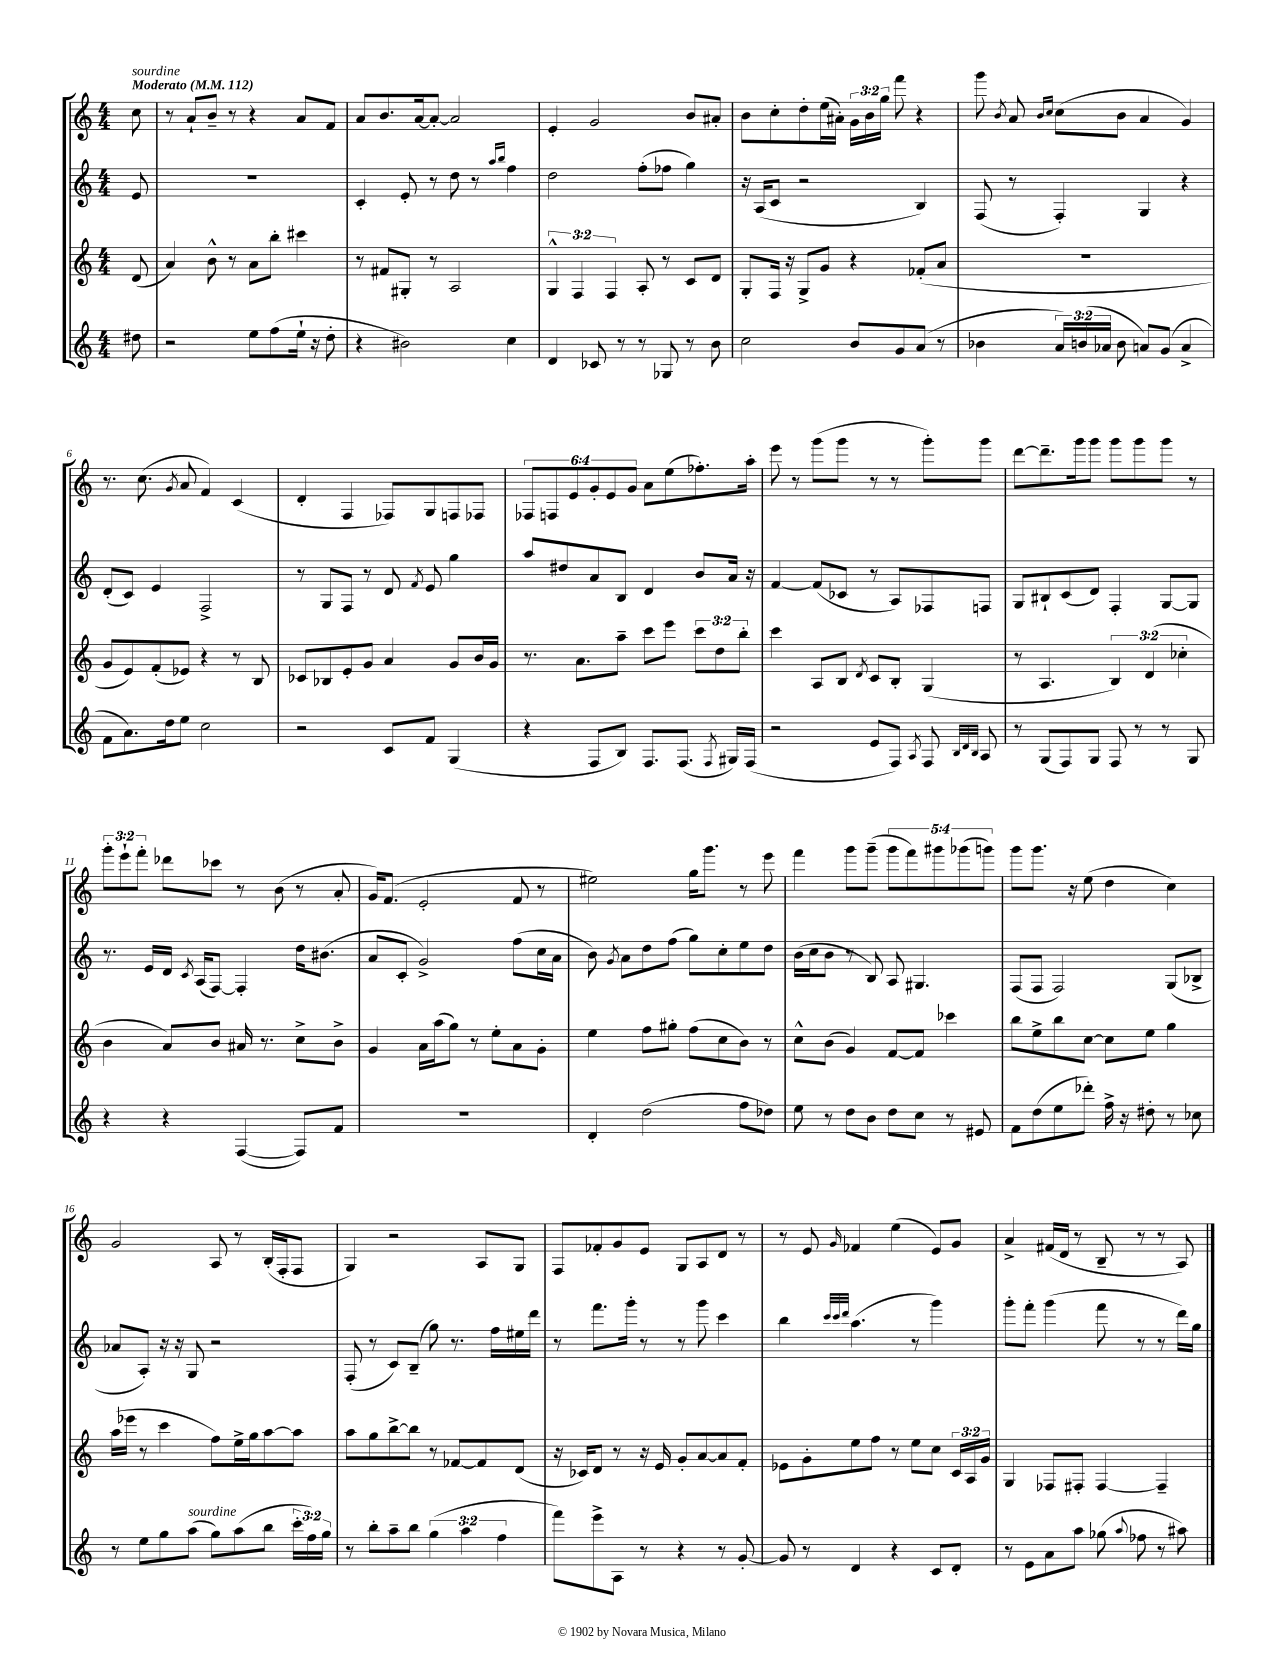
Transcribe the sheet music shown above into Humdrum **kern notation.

**kern	**kern	**kern	**kern
*staff4	*staff3	*staff2	*staff1
*clefG2	*clefG2	*clefG2	*clefG2
*k[]	*k[]	*k[]	*k[]
*M4/4	*M4/4	*M4/4	*M4/4
*MM112	*MM112	*MM112	*MM112
8dd#	(8d	8e	8cc
=	=	=	=
2r	4a)	1r	8r
.	.	.	8a`
.	8b^^	.	8b~
.	8r	.	8r
8ee	8a	.	4r
(8ff	8bb'	.	.
16ee`	4ccc#	.	8a
16r	.	.	.
8dd'	.	.	8f
=	=	=	=
4r	8r	4c'	8a
.	8f#	.	8.b
2b#)	8G#'	8e'	.
.	.	.	[16a
.	8r	8r	8a'_
.	2A	8dd	2a]
.	.	8r	.
.	.	16qqaa	.
.	.	16qqbb	.
4cc	.	4ff	.
=	=	=	=
4d	6G^^	2dd	4e'
.	6F	.	.
8c-	.	.	2g
.	6F	.	.
8r	.	.	.
8r	8A'	(8ff'	.
8G-	8r	8ff-	.
8r	8c	4gg)	8b
8b	8d	.	8a#'
=	=	=	=
2cc	8G'	16r	8b
.	.	(16A	.
.	16F	8c	8cc'
.	16r	.	.
.	8G^	2r	8dd'
.	8g	.	(16ee
.	.	.	16a#')
8b	4r	.	24g
.	.	.	24b
.	.	.	24gg
8g	.	.	8fff
(8a	(8f-'	4B)	4r
8r	8a	.	.
=	=	=	=
4b-	1r	(8F	8ggg
.	.	.	8qb
.	.	8r	8a
.	.	.	16qqb
.	.	.	16qqcc
24a)	.	4F')	(8cc
(24b	.	.	.
24a-	.	.	.
8b	.	.	8b
8a)	.	4G	4a
(8g	.	.	.
4a^	.	4r	4g)
=	=	=	=
8f	8g	(8d'	8.r
8.a)	8e)	8c)	.
.	.	.	(8.cc
.	(8f'	4e	.
16dd	.	.	.
.	.	.	8qg
8ee	8e-)	.	8a
2cc	4r	2F^	4f)
.	8r	.	(4c
.	8B	.	.
=	=	=	=
2r	8c-	8r	4d'
.	8B-	8G	.
.	8e'	8F	4F
.	8g	8r	.
8c	4a	8d	8F-)
.	.	8qf	.
8f	.	8e	8G
(4G	8g	4gg	8F
.	16b	.	8F-
.	16g	.	.
=	=	=	=
4r	8.r	8aa	12F-
.	.	.	12F
.	.	8dd#	.
.	.	.	12e
.	8.a	.	.
8F	.	8a	12g'
.	.	.	12e
8B)	8aa~	8B	.
.	.	.	12g
8.F	8ccc	4d	8a
.	8eee	.	(8ee
(8.F	.	.	.
.	12ccc	8b	8.ff-')
.	12dd	.	.
8qF	.	.	.
16G#)	.	16a	.
.	12bb'	.	.
(16F	.	16r	16aa'
=	=	=	=
2r	4ccc	[4f	8eee
.	.	.	8r
.	8A	(8f]	(8ggg
.	8B	8c-	8ggg
.	8qd	.	.
8e	8c	8r	8r
8F)	8B'	8A)	8r
8qA	.	.	.
8F	(4G	8F-	8ggg')
32qqB	.	.	.
32qqd	.	.	.
32qqB	.	.	.
8A	.	8F	8ggg
=	=	=	=
8r	8r	8G	[8ddd
(8G	4.A	8B#`	8.ddd~]
8F)	.	(8c	.
.	.	.	16ggg
8G	.	8d)	8ggg
8F	6B)	4F'	8ggg
8r	.	.	8ggg
.	(6d	.	.
8r	.	[8G	8ggg
.	6cc-'	.	.
8G	.	8G]	8r
=	=	=	=
4r	4b	8.r	12ggg'
.	.	.	12eee`
.	.	.	12fff'
.	.	16e	.
4r	8a)	16d	8ddd-
.	.	8qc	.
.	.	(16A	.
.	8b	[8F)	8ccc-
([4F	16a#	4F']	8r
.	8.r	.	.
.	.	.	(8b
8F])	8cc^	16dd	8r
.	.	(8.b#	.
8f	8b^	.	8a'
=	=	=	=
1r	4g	8a	16g)
.	.	.	(8.f
.	.	8c'	.
.	16a	2g^)	2e'
.	(16aa	.	.
.	8gg)	.	.
.	8r	.	.
.	8ee'	.	.
.	8a	(8ff	8f
.	8g'	16cc	8r
.	.	16a	.
=	=	=	=
4d'	4ee	8b)	2ee#)
.	.	8qg	.
.	.	8a	.
(2dd	8ff	8dd	.
.	8gg#'	(8ff	.
.	(8ff	8gg)	16gg
.	.	.	8.ggg
.	8cc	8cc'	.
8ff	8b)	8ee	8r
8dd-)	8r	8dd	8eee
=	=	=	=
8ee	8cc^^	(16b	4fff
.	.	16cc	.
8r	(8b	8b	.
8dd	4g)	8r	8ggg
8b	.	8B)	(8ggg~
8dd	[8f	8A	10ggg
.	.	.	10fff)
8cc	8f]	4.G#	.
.	.	.	10ggg#
8r	4ccc-	.	.
.	.	.	(10ggg-
8e#	.	.	.
.	.	.	10ggg)
=	=	=	=
8f	8bb	(8F	8ggg
(8dd	8ee^	8F	8.ggg
8ee	8bb	2F)	.
.	.	.	16r
8ddd-')	[8cc	.	(8ee
16ff^	8cc]	.	4dd
16r	.	.	.
8dd#'	8ee	.	.
8r	4gg	(8G	4cc)
8cc-	.	8B-^	.
=	=	=	=
8r	(16aa	8a-	2g
.	16eee-	.	.
8ee	8r	8A')	.
8gg	4ccc	16r	.
.	.	16r	.
(8aa	.	8G	.
8gg)	8ff)	2r	8A
(8aa	16ee^	.	8r
.	16gg	.	.
8bb	[8aa	.	(16B'
.	.	.	16F'
24ccc'	8aa]	.	8F
24ff)	.	.	.
24gg	.	.	.
=	=	=	=
8r	8aa	(8F'	4G)
8bb'	8gg	8r	.
8aa~	[8bb^	8c)	2r
8bb	8bb]	(8B~	.
(6gg	8r	8gg)	.
.	[8f-	8.r	.
6aa	.	.	.
.	8f-]	.	8A
.	.	16ff	.
6ff	.	.	.
.	(8d	16ee#	8G
.	.	16ddd	.
=	=	=	=
8fff)	16r	8r	8F
.	16c-)	.	.
8eee^	8d	8.fff	8f-'
8A	8r	.	8g
.	.	16ggg'	.
8r	16r	8r	8e
.	16e	.	.
4r	8g'	8r	8G
.	[8a	8ggg	8A
8r	8a]	4ccc	8d
[8g'	8f'	.	8r
=	=	=	=
8g]	8e-	4bb	8r
8r	8g'	.	8e
.	.	32qqccc	.
.	.	32qqccc	.
.	.	32qqddd	16qqg
4d	8ee	(4.aa	4f-
.	8ff	.	.
4r	8r	.	(4ee
.	8ee	8r	.
8c	8cc	4ggg)	8e)
8d'	24c	.	8g
.	24A	.	.
.	24g	.	.
=	=	=	=
8r	4G	8ggg'	4a^
8e	.	8fff'	.
8a	8F-	(4ggg	(16f#
.	.	.	16d
8aa	8F#'	.	8r
(8gg-	[4F#	8fff	8B~
8qqaa	.	.	.
8ff-	.	8r	8r
8r	4F#~]	8r	8r
8aa#)	.	16ddd)	8A)
.	.	16gg	.
==	==	==	==
*-	*-	*-	*-
